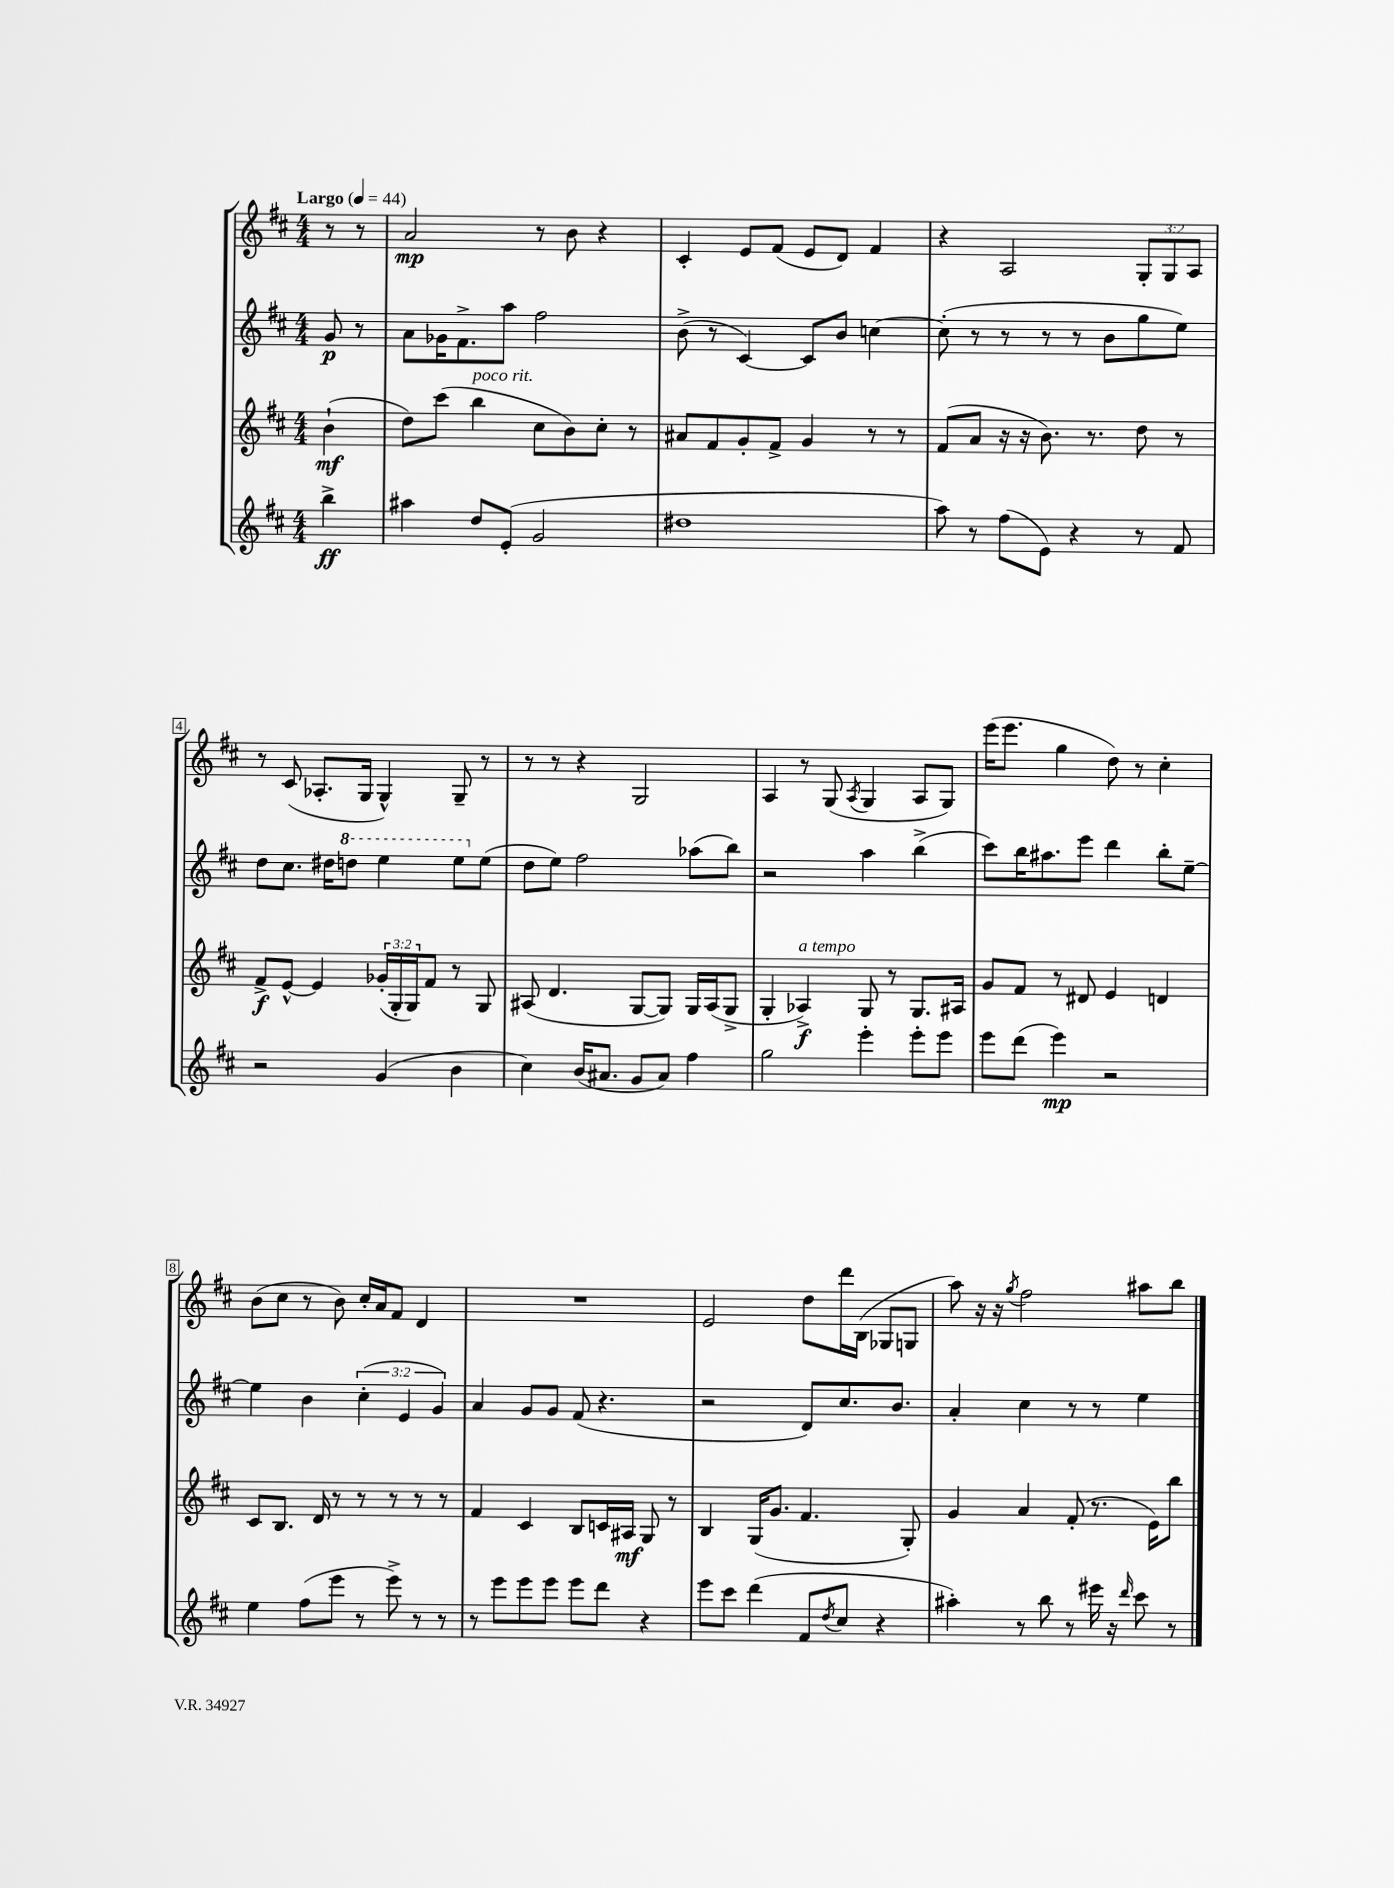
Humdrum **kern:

**kern	**kern	**kern	**kern
*staff4	*staff3	*staff2	*staff1
*clefG2	*clefG2	*clefG2	*clefG2
*k[f#c#]	*k[f#c#]	*k[f#c#]	*k[f#c#]
*M4/4	*M4/4	*M4/4	*M4/4
*MM44	*MM44	*MM44	*MM44
4bb^	(4b`	8g	8r
.	.	8r	8r
=	=	=	=
4aa#	8dd)	8a	2a
.	(8ccc#	16g-	.
.	.	8.f#^	.
8dd	4bb	.	.
(8e'	.	8aa	.
2g	8cc#	2ff#	8r
.	8b)	.	8b
.	8cc#'	.	4r
.	8r	.	.
=	=	=	=
1dd#	8a#	(8b^	4c#'
.	8f#	8r	.
.	8g'	[4c#)	8e
.	8f#^	.	(8f#
.	4g	8c#]	8e
.	.	8b	8d)
.	8r	[4cc	4f#
.	8r	.	.
=	=	=	=
8aa)	(8f#	(8cc']	4r
8r	8a	8r	.
(8ff#	16r	8r	2A
.	16r	.	.
8e)	8.b)	8r	.
4r	.	8r	.
.	8.r	.	.
.	.	8b	.
8r	8dd	8gg	12G'
.	.	.	12G
8f#	8r	8ee)	.
.	.	.	12A
=	=	=	=
2r	8f#^	8dd	8r
.	[8e^^	8.cc#	(8c#
.	4e]	.	8.A-'
.	.	16dd#	.
.	.	8ddd	.
.	.	.	16G
(4g	(24g-'	4eee	4G^^)
.	24G'	.	.
.	24G)	.	.
.	8f#	.	.
4b	8r	8eee	8G~
.	8G	(8ee	8r
=	=	=	=
4cc#)	(8A#	8dd	8r
.	4.d	8ee)	8r
(16b	.	2ff#	4r
8.a#	.	.	.
8g	[8G	.	2G
8a#)	8G])	.	.
4ff#	16G	(8aa-	.
.	(16A#	.	.
.	8G^	8bb)	.
=	=	=	=
2gg	4G'	2r	4A
.	4A-^)	.	8r
.	.	.	(8G
.	.	.	8qA
4eee'	8G	4aa	4G
.	8r	.	.
8eee'	8.G	(4bb^	8A
8eee	.	.	8G)
.	16A#	.	.
=	=	=	=
8eee	8g	8ccc#)	(16eee
.	.	.	8.eee
(8ddd	8f#	16bb	.
.	.	8.aa#	.
4eee)	8r	.	4gg
.	8d#	8eee	.
2r	4e	4ddd	8dd)
.	.	.	8r
.	4d	8bb'	4cc#'
.	.	[8ee~	.
=	=	=	=
4ee	8c#	4ee]	(8b
.	8.B	.	8cc#
(8ff#	.	4b	8r
.	16d	.	.
8eee	8r	.	8b)
8r	8r	(6cc#'	16cc#'
.	.	.	16a
8eee^)	8r	.	8f#
.	.	6e	.
8r	8r	.	4d
.	.	6g)	.
8r	8r	.	.
=	=	=	=
8r	4f#	4a	1r
8eee	.	.	.
8eee	4c#	8g	.
8eee	.	8g	.
8eee	8B	(8f#	.
8ddd	16c	4.r	.
.	16A#	.	.
4r	8G	.	.
.	8r	.	.
=	=	=	=
8eee	4B	2r	2e
8ccc#	.	.	.
(4ddd	(16G	.	.
.	8.g	.	.
8f#	4.f#	8d)	8dd
8qdd	.	.	.
8cc#	.	8.cc#	16ddd
.	.	.	(16B
4r	.	.	8G-
.	.	8.b	.
.	8G')	.	8G
=	=	=	=
4aa#')	4g	4a'	8aa)
.	.	.	16r
.	.	.	16r
.	.	.	8qgg
8r	4a	4cc#	2ff#
8bb	.	.	.
8r	(8f#'	8r	.
16eee#	8.r	8r	.
16r	.	.	.
16qqddd	.	.	.
8ccc#	.	4ee	8aa#
.	16e)	.	.
8r	8bb	.	8bb
==	==	==	==
*-	*-	*-	*-
